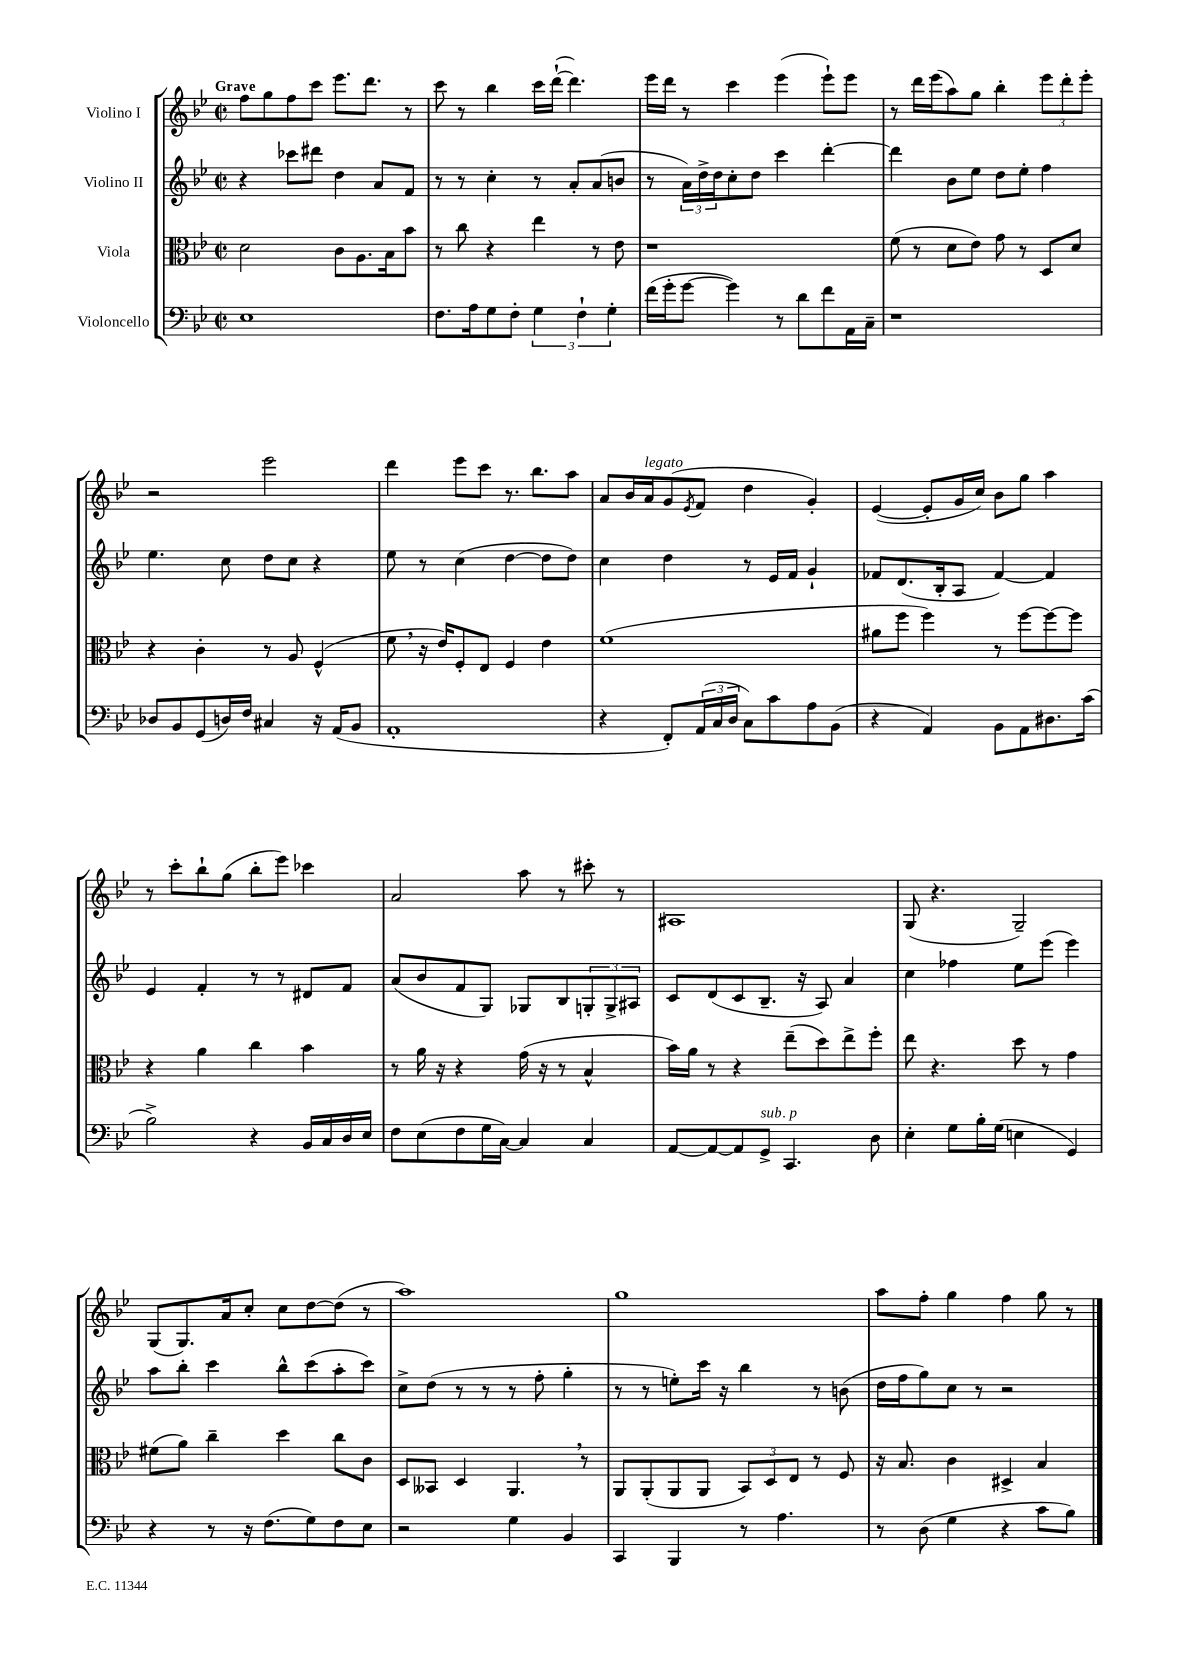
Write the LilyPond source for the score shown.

<<
\new StaffGroup <<
\new Staff = "s0" \with { instrumentName = "Violino I" } {
    \clef treble \key bes \major \defaultTimeSignature \time 2/2 \tempo "Grave"
    f''8 g''8 f''8 c'''8 ees'''8. d'''8. r8 |
    c'''8 r8 bes''4 c'''16 d'''16~-!( d'''4.) |
    ees'''16 d'''16 r8 c'''4 ees'''4( ees'''8-!) ees'''8 |
    r8 d'''16 ees'''16( a''8) g''8 bes''4-. \tuplet 3/2 { ees'''8 d'''8-. ees'''8-. } |
    r2 ees'''2 |
    d'''4 ees'''8 c'''8 r8. bes''8. a''8 |
    a'8 bes'16 a'16^\markup { \italic "legato" } g'8( \acciaccatura { ees'8 } f'8 d''4 g'4-.) |
    ees'4~( ees'8-. g'16 c''16) bes'8 g''8 a''4 |
    r8 c'''8-. bes''8-! g''8( bes''8-. ees'''8) ces'''4 |
    a'2 a''8 r8 cis'''8-. r8 |
    ais1 |
    g8( r4. g2--) |
    g8( g8.) a'16 c''8-. c''8 d''8~ d''8( r8 |
    a''1) |
    g''1 |
    a''8 f''8-. g''4 f''4 g''8 r8 \bar "|." |
}
\new Staff = "s1" \with { instrumentName = "Violino II" } {
    \clef treble \key bes \major \defaultTimeSignature \time 2/2
    r4 ces'''8 dis'''8 d''4 a'8 f'8 |
    r8 r8 c''4-. r8 a'8-. a'8( b'8 |
    r8 \tuplet 3/2 { a'16) d''16-> d''16 } c''8-. d''8 c'''4 d'''4~-. |
    d'''4 bes'8 ees''8 d''8 ees''8-. f''4 |
    ees''4. c''8 d''8 c''8 r4 |
    ees''8 r8 c''4( d''4~ d''8 d''8) |
    c''4 d''4 r8 ees'16 f'16 g'4-! |
    fes'8 d'8.( bes16-. a8 fes'4~) fes'4 |
    ees'4 f'4-. r8 r8 dis'8 f'8 |
    a'8( bes'8 f'8 g8) ges8 bes8 \tuplet 3/2 { g8-. g8-> ais8 } |
    c'8 d'8( c'8 bes8.-- r16 a8) a'4 |
    c''4 fes''4 ees''8 ees'''8( ees'''4) |
    a''8 bes''8-. c'''4 bes''8-^ c'''8( a''8-. c'''8) |
    c''8-> d''8( r8 r8 r8 f''8-. g''4-. |
    r8 r8 e''8-.) c'''16 r16 bes''4 r8 b'8( |
    d''16 f''16 g''8) c''8 r8 r2 \bar "|." |
}
\new Staff = "s2" \with { instrumentName = "Viola" } {
    \clef alto \key bes \major \defaultTimeSignature \time 2/2
    d'2 c'8 a8. bes16 bes'8 |
    r8 c''8 r4 ees''4 r8 ees'8 |
    r1 |
    f'8( r8 d'8 ees'8) g'8 r8 d8 d'8 |
    r4 c'4-. r8 a8 f4-^( |
    f'8 \breathe r16 ees'16) f8-. ees8 f4 ees'4 |
    f'1( |
    ais'8 f''8 f''4) r8 f''8~ f''8~ f''8 |
    r4 a'4 c''4 bes'4 |
    r8 a'16 r16 r4 g'16( r16 r8 bes4-^ |
    bes'16) a'16 r8 r4 ees''8--( d''8) ees''8-> f''8-. |
    ees''8 r4. d''8 r8 g'4 |
    fis'8( a'8) c''4-- d''4 c''8 c'8 |
    d8 beses,8 d4 a,4. \breathe r8 |
    a,8 a,8-.( a,8 a,8 \tuplet 3/2 { bes,8) d8 ees8 } r8 f8 |
    r16 bes8. c'4 dis4-> bes4 \bar "|." |
}
\new Staff = "s3" \with { instrumentName = "Violoncello" } {
    \clef bass \key bes \major \defaultTimeSignature \time 2/2
    ees1 |
    f8. a16 g8 f8-. \tuplet 3/2 { g4 f4-! g4-. } |
    f'16( g'16-. g'8~ g'4) r8 d'8 f'8 a,16 c16-- |
    r1 |
    des8 bes,8 g,8( d16) f16 cis4 r16 a,16( bes,8 |
    a,1-. |
    r4 f,8-.) \tuplet 3/2 { a,16( c16 d16 } c8) c'8 a8 bes,8( |
    r4 a,4) bes,8 a,8 dis8. c'16( |
    bes2->) r4 bes,16 c16 d16 ees16 |
    f8 ees8( f8 g16 c16~) c4 c4 |
    a,8~ a,8~ a,8 g,8->^\markup { \italic "sub. p" } c,4. d8 |
    ees4-. g8 bes16-. g16( e4 g,4) |
    r4 r8 r16 f8.( g8) f8 ees8 |
    r2 g4 bes,4 |
    c,4 bes,,4 r8 a4. |
    r8 d8( g4 r4 c'8 bes8) \bar "|." |
}
>>
>>
\layout { \context { \Score \remove "Bar_number_engraver" } }
